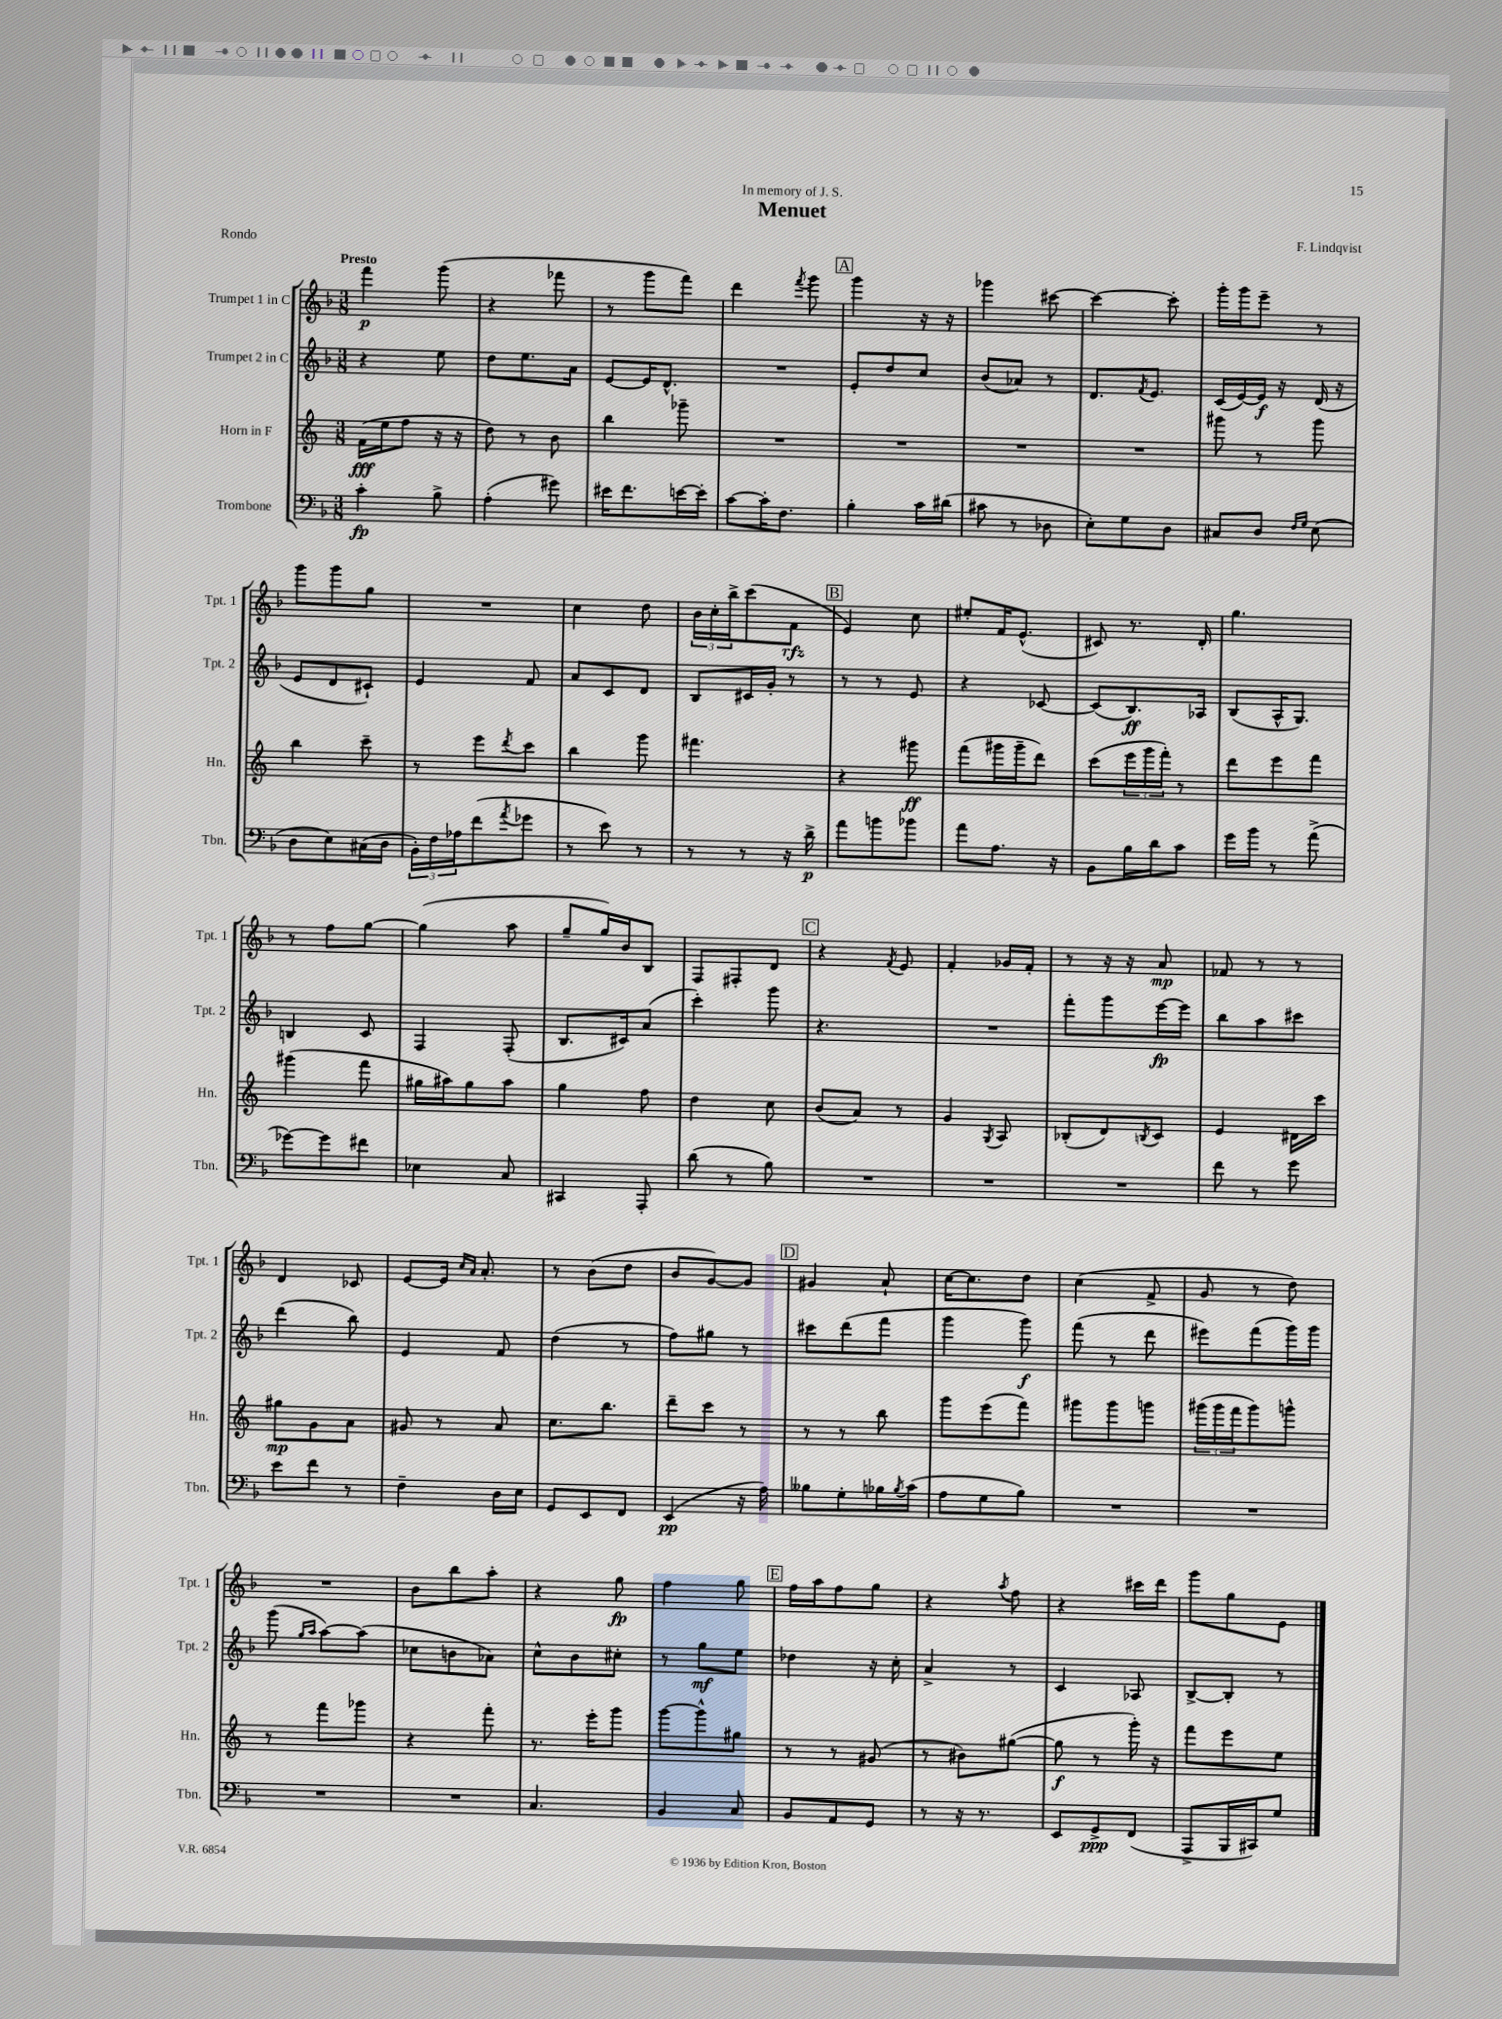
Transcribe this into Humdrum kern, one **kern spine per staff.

**kern	**dynam	**kern	**dynam	**kern	**dynam	**kern	**dynam
*part4	*part4	*part3	*part3	*part2	*part2	*part1	*part1
*staff4	*staff4	*staff3	*staff3	*staff2	*staff2	*staff1	*staff1
*I"Trombone	*	*I"Horn in F	*	*I"Trumpet 2 in C	*	*I"Trumpet 1 in C	*
*I'Tbn.	*	*I'Hn.	*	*I'Tpt. 2	*	*I'Tpt. 1	*
*clefF4	*	*clefG2	*	*clefG2	*	*clefG2	*
*k[b-]	*	*k[]	*	*k[b-]	*	*k[b-]	*
*M3/8	*	*M3/8	*	*M3/8	*	*M3/8	*
=1	=1	=1	=1	=1	=1	=1	=1
!	!	!	!	!	!	!LO:TX:a:B:t=Presto	!
4c'\	fp	(16f\LL	fff	4r	.	4fff\	p
.	.	16ee\J	.	.	.	.	.
.	.	8ff\J	.	.	.	.	.
8B-^\	.	16r	.	8ee\	.	(8ggg\	.
.	.	16r	.	.	.	.	.
=2	=2	=2	=2	=2	=2	=2	=2
(4A'\	.	8dd\)	.	8dd\L	.	4r	.
.	.	8r	.	8.ee\	.	.	.
8g#X\)	.	8b\	.	.	.	8fff-X\	.
.	.	.	.	16a\Jk	.	.	.
=3	=3	=3	=3	=3	=3	=3	=3
16e#X\KL	.	4bb\	.	[8e/L	.	8r	.
8.f\	.	.	.	.	.	.	.
.	.	.	.	16e/K]	.	8ggg\L	.
.	.	.	.	8.d^^/J	.	.	.
[16en\L	.	8ggg-X~\	.	.	.	8fff\J)	.
16e'\JJ]	.	.	.	.	.	.	.
=4	=4	=4	=4	=4	=4	=4	=4
[8c\L	.	4.r	.	4.r	.	4ddd\	.
16c'\K]	.	.	.	.	.	.	.
8.F\J	.	.	.	.	.	.	.
.	.	.	.	.	.	8qfff/	.
.	.	.	.	.	.	8ggg\	.
!!LO:REH:place=s1:t=A
=5	=5	=5	=5	=5	=5	=5	=5
4B-'\	.	4.r	.	8e'/L	.	4ggg\	.
.	.	.	.	8dd/	.	.	.
16c\LL	.	.	.	8cc/J	.	16r	.
(16d#X\JJ	.	.	.	.	.	16r	.
=6	=6	=6	=6	=6	=6	=6	=6
8c#X\	.	4.r	.	(8b-/L	.	4ggg-X\	.
8r	.	.	.	8a-X/J)	.	.	.
8D-X\	.	.	.	8r	.	[8ccc#X\	.
=7	=7	=7	=7	=7	=7	=7	=7
8E'\L)	.	4.r	.	8.d/L	.	4ccc#\_	.
8G\	.	.	.	.	.	.	.
.	.	.	.	8qf/	.	.	.
.	.	.	.	8.e/J	.	.	.
8D\J	.	.	.	.	.	8ccc#'\]	.
=8	=8	=8	=8	=8	=8	=8	=8
8C#X/L	.	8ggg#X\	.	(16c/LL	.	16ggg'\LL	.
.	.	.	.	[16e/)	.	16ggg\J	.
8D/J	.	8r	.	16e/JJ]	f	8eee~\J	.
.	.	.	.	16r	.	.	.
16qqF/LL	.	.	.	.	.	.	.
16qqG/JJ	.	.	.	.	.	.	.
(8E\	.	8ggg#\	.	(16d/	.	8r	.
.	.	.	.	16r	.	.	.
!!LO:LB:g=z
=9	=9	=9	=9	=9	=9	=9	=9
8D\L	.	4bb\	.	8e/L	.	8ggg\L	.
8E\)	.	.	.	8d/	.	8ggg\	.
(16C#X\L	.	8ccc~\	.	8c#X`/J)	.	8gg\J	.
16D\JJ	.	.	.	.	.	.	.
=10	=10	=10	=10	=10	=10	=10	=10
24BB-'\LL)	.	8r	.	4e/	.	4.r	.
24F\	.	.	.	.	.	.	.
24A-X\J	.	.	.	.	.	.	.
(8f\	.	8eee\L	.	.	.	.	.
8qa/	.	8qddd/	.	.	.	.	.
8g-X\J	.	8ccc\J	.	8f/	.	.	.
=11	=11	=11	=11	=11	=11	=11	=11
8r	.	4bb\	.	8a/L	.	4cc\	.
8e\)	.	.	.	8c/	.	.	.
8r	.	8ggg\	.	8d/J	.	8dd\	.
=12	=12	=12	=12	=12	=12	=12	=12
8r	.	4.fff#X\	.	8B-/L	.	24b-\LL	.
.	.	.	.	.	.	24cc'\	.
.	.	.	.	.	.	24bb-^\J	.
8r	.	.	.	16c#X/L	.	(8ccc\	.
.	.	.	.	16g'/JJ	.	.	.
16r	.	.	.	8r	.	8f\J	rfz
16d^\	p	.	.	.	.	.	.
!!LO:REH:place=s1:t=B
=13	=13	=13	=13	=13	=13	=13	=13
8a\L	.	4r	.	8r	.	4e/)	.
8bn\	.	.	.	8r	.	.	.
8b-X\J	.	8ggg#X\	ff	8e/	.	8cc\	.
=14	=14	=14	=14	=14	=14	=14	=14
8a\L	.	(8fff\L	.	4r	.	8ee#X'/L	.
8.A\J	.	16ggg#X\L	.	.	.	16f/K	.
.	.	16ggg#~\J	.	.	.	(8.e^^/J	.
.	.	8ddd\J)	.	[8c-X/	.	.	.
16r	.	.	.	.	.	.	.
=15	=15	=15	=15	=15	=15	=15	=15
8BB-\L	.	(8ccc\L	.	(8c-/L]	.	8c#X/)	.
16B-\L	.	24eee\L	.	8.B-/)	ff	8.r	.
.	.	24ggg\	.	.	.	.	.
16d\J	.	.	.	.	.	.	.
.	.	24fff'\JJ)	.	.	.	.	.
8c\J	.	8r	.	.	.	.	.
.	.	.	.	16A-X/Jk	.	16d'/	.
=16	=16	=16	=16	=16	=16	=16	=16
16g\LL	.	8ddd\L	.	(8B-/L	.	4.gg\	.
16b-\JJ	.	.	.	.	.	.	.
8r	.	8eee\	.	16A^^/K	.	.	.
.	.	.	.	8.G/J)	.	.	.
(8a^\	.	8fff\J	.	.	.	.	.
!!LO:LB:g=z
=17	=17	=17	=17	=17	=17	=17	=17
[8g-X\L)	.	(4ggg#X\	.	4Bn/	.	8r	.
8g-\]	.	.	.	.	.	8ff\L	.
8f#X\J	.	8fff\	.	8c/	.	[8gg\J	.
=18	=18	=18	=18	=18	=18	=18	=18
4E-X\	.	16gg#X\LL	.	4F/	.	(4gg\]	.
.	.	16aa#X\J)	.	.	.	.	.
.	.	8gg#\	.	.	.	.	.
8C/	.	8aa#\J	.	(8F'/	.	8aa\	.
=19	=19	=19	=19	=19	=19	=19	=19
4CC#X/	.	4gg\	.	8.B-/L	.	8gg~/L	.
.	.	.	.	.	.	16gg/L)	.
.	.	.	.	16c#X/k)	.	16b-/J	.
8AAA'/	.	8ff\	.	(8a/J	.	8B-/J	.
=20	=20	=20	=20	=20	=20	=20	=20
(8d\	.	4dd\	.	4ccc'\)	.	8F/L	.
8r	.	.	.	.	.	8F#X'/	.
8B-\)	.	8cc\	.	8ggg\	.	8d/J	.
!!LO:REH:place=s1:t=C
=21	=21	=21	=21	=21	=21	=21	=21
4.r	.	(8b/L	.	4.r	.	4r	.
.	.	8a/J)	.	.	.	.	.
.	.	.	.	.	.	8qf/	.
.	.	8r	.	.	.	8e/	.
=22	=22	=22	=22	=22	=22	=22	=22
4.r	.	4g/	.	4.r	.	4f'/	.
.	.	8qG/	.	.	.	.	.
.	.	8A/	.	.	.	16g-X/LL	.
.	.	.	.	.	.	16f'/JJ	.
=23	=23	=23	=23	=23	=23	=23	=23
4.r	.	(8B-X'/L	.	8fff'\L	.	8r	.
.	.	8d/)	.	8ggg\	.	16r	.
.	.	.	.	.	.	16r	.
.	.	8qBn/	.	.	.	.	.
.	.	8c/J	.	[16eee\L	fp	8a/	mp
.	.	.	.	16eee\JJ]	.	.	.
=24	=24	=24	=24	=24	=24	=24	=24
8f\	.	4e/	.	8bb-\L	.	8f-X/	.
8r	.	.	.	8aa\	.	8r	.
8g\	.	16d#X\LL	.	8ccc#X\J	.	8r	.
.	.	16ccc\JJ	.	.	.	.	.
!!LO:LB:g=z
=25	=25	=25	=25	=25	=25	=25	=25
8e\L	.	8gg#X\L	mp	(4ddd\	.	4d/	.
8f\J	.	8g\	.	.	.	.	.
8r	.	8a\J	.	8bb-\)	.	8c-X/	.
=26	=26	=26	=26	=26	=26	=26	=26
4F~\	.	8g#X/	.	4e/	.	[8e/L	.
.	.	8r	.	.	.	16e/Jk]	.
.	.	.	.	.	.	16qqcc/LL	.
.	.	.	.	.	.	16qqa/JJ	.
.	.	.	.	.	.	8.a'/	.
16D\LL	.	8a/	.	8f/	.	.	.
16E\JJ	.	.	.	.	.	.	.
=27	=27	=27	=27	=27	=27	=27	=27
8GG/L	.	8.cc\L	.	(4dd\	.	8r	.
8EE/	.	.	.	.	.	(8b-\L	.
.	.	8.bb\J	.	.	.	.	.
8FF/J	.	.	.	8r	.	8dd\J	.
=28	=28	=28	=28	=28	=28	=28	=28
(4EE/	pp	8ddd~\L	.	8ff\L)	.	8b-/L	.
.	.	8ccc\J	.	8gg#X\J	.	[8g/)	.
16r	.	8r	.	8r	.	8g/J]	.
16A\)	.	.	.	.	.	.	.
!!LO:REH:place=s1:t=D
=29	=29	=29	=29	=29	=29	=29	=29
8B--X\L	.	8r	.	8ccc#X\L	.	4g#X/	.
8G'\	.	8r	.	(8ddd\	.	.	.
16B-X\L	.	8bb\	.	8fff\J	.	8a`/	.
8qB-/	.	.	.	.	.	.	.
(16c\JJ	.	.	.	.	.	.	.
=30	=30	=30	=30	=30	=30	=30	=30
8A\L	.	8ggg\L	.	4ggg\	.	[16cc\KL	.
.	.	.	.	.	.	8.cc\]	.
8G\	.	(8eee\	.	.	.	.	.
8B-\J)	.	8fff\J)	.	8ggg\)	f	8dd\J	.
=31	=31	=31	=31	=31	=31	=31	=31
4.r	.	8ggg#X\L	.	(8fff\	.	(4cc\	.
.	.	8ggg#\	.	8r	.	.	.
.	.	8gggn\J	.	8ddd\	.	8f^/	.
=32	=32	=32	=32	=32	=32	=32	=32
4.r	.	(24ggg#X\LL	.	8eee#X\L)	.	8g/	.
.	.	24ggg#\	.	.	.	.	.
.	.	24fff\J	.	.	.	.	.
.	.	8ggg#\)	.	(8fff\	.	8r	.
.	.	8gggn^^\J	.	16ggg\L)	.	8dd\)	.
.	.	.	.	16ggg\JJ	.	.	.
!!LO:LB:g=z
=33	=33	=33	=33	=33	=33	=33	=33
4.r	.	8r	.	(8ggg\	.	4.r	.
.	.	.	.	16qqgg/LL	.	.	.
.	.	.	.	16qqaa/JJ	.	.	.
.	.	8fff\L	.	[8aa\L)	.	.	.
.	.	8ggg-X\J	.	(8aa\J]	.	.	.
=34	=34	=34	=34	=34	=34	=34	=34
4.r	.	4r	.	8cc-X\L	.	8b-\L	.
.	.	.	.	8bn\	.	8bb-\	.
.	.	8fff'\	.	8a-X\J)	.	8aa'\J	.
=35	=35	=35	=35	=35	=35	=35	=35
4.C/	.	8.r	.	8cc^^\L	.	4r	.
.	.	.	.	8b-\	.	.	.
.	.	16eee'\KL	.	.	.	.	.
.	.	8ggg\J	.	8cc#X'\J	.	8gg\	fp
=36	=36	=36	=36	=36	=36	=36	=36
4BB-/	.	[8ggg\L	.	8r	.	4ff\	.
.	.	8ggg^^\]	.	8gg\L	mf	.	.
8C/	.	8gg#X\J	.	8ee\J	.	8gg\	.
!!LO:REH:place=s1:t=E
=37	=37	=37	=37	=37	=37	=37	=37
8BB-/L	.	8r	.	4dd-X\	.	16ff\LL	.
.	.	.	.	.	.	16aa\J	.
8AA/	.	8r	.	.	.	8ff\	.
8GG/J	.	(8g#X/	.	16r	.	8gg\J	.
.	.	.	.	16cc'\	.	.	.
=38	=38	=38	=38	=38	=38	=38	=38
8r	.	8r	.	4a^/	.	4r	.
16r	.	8b#X\L)	.	.	.	.	.
8.r	.	.	.	.	.	.	.
.	.	.	.	.	.	8qaa/	.
.	.	([8gg#X\J	.	8r	.	8ff\	.
=39	=39	=39	=39	=39	=39	=39	=39
8EE/L	.	8gg#\]	f	4c/	.	4r	.
8GG^/	ppp	8r	.	.	.	.	.
(8FF/J	.	16ggg'\)	.	8A-X/	.	16ccc#X\LL	.
.	.	16r	.	.	.	16ddd\JJ	.
=40	=40	=40	=40	=40	=40	=40	=40
8AAA^/L	.	8fff\L	.	[8B-^/L	.	8ggg\L	.
16BBB-/L	.	8eee\	.	8B-'/J]	.	8gg\	.
16CC#X/J)	.	.	.	.	.	.	.
8G/J	.	8ee\J	.	8r	.	8e\J	.
==	==	==	==	==	==	==	==
*-	*-	*-	*-	*-	*-	*-	*-
